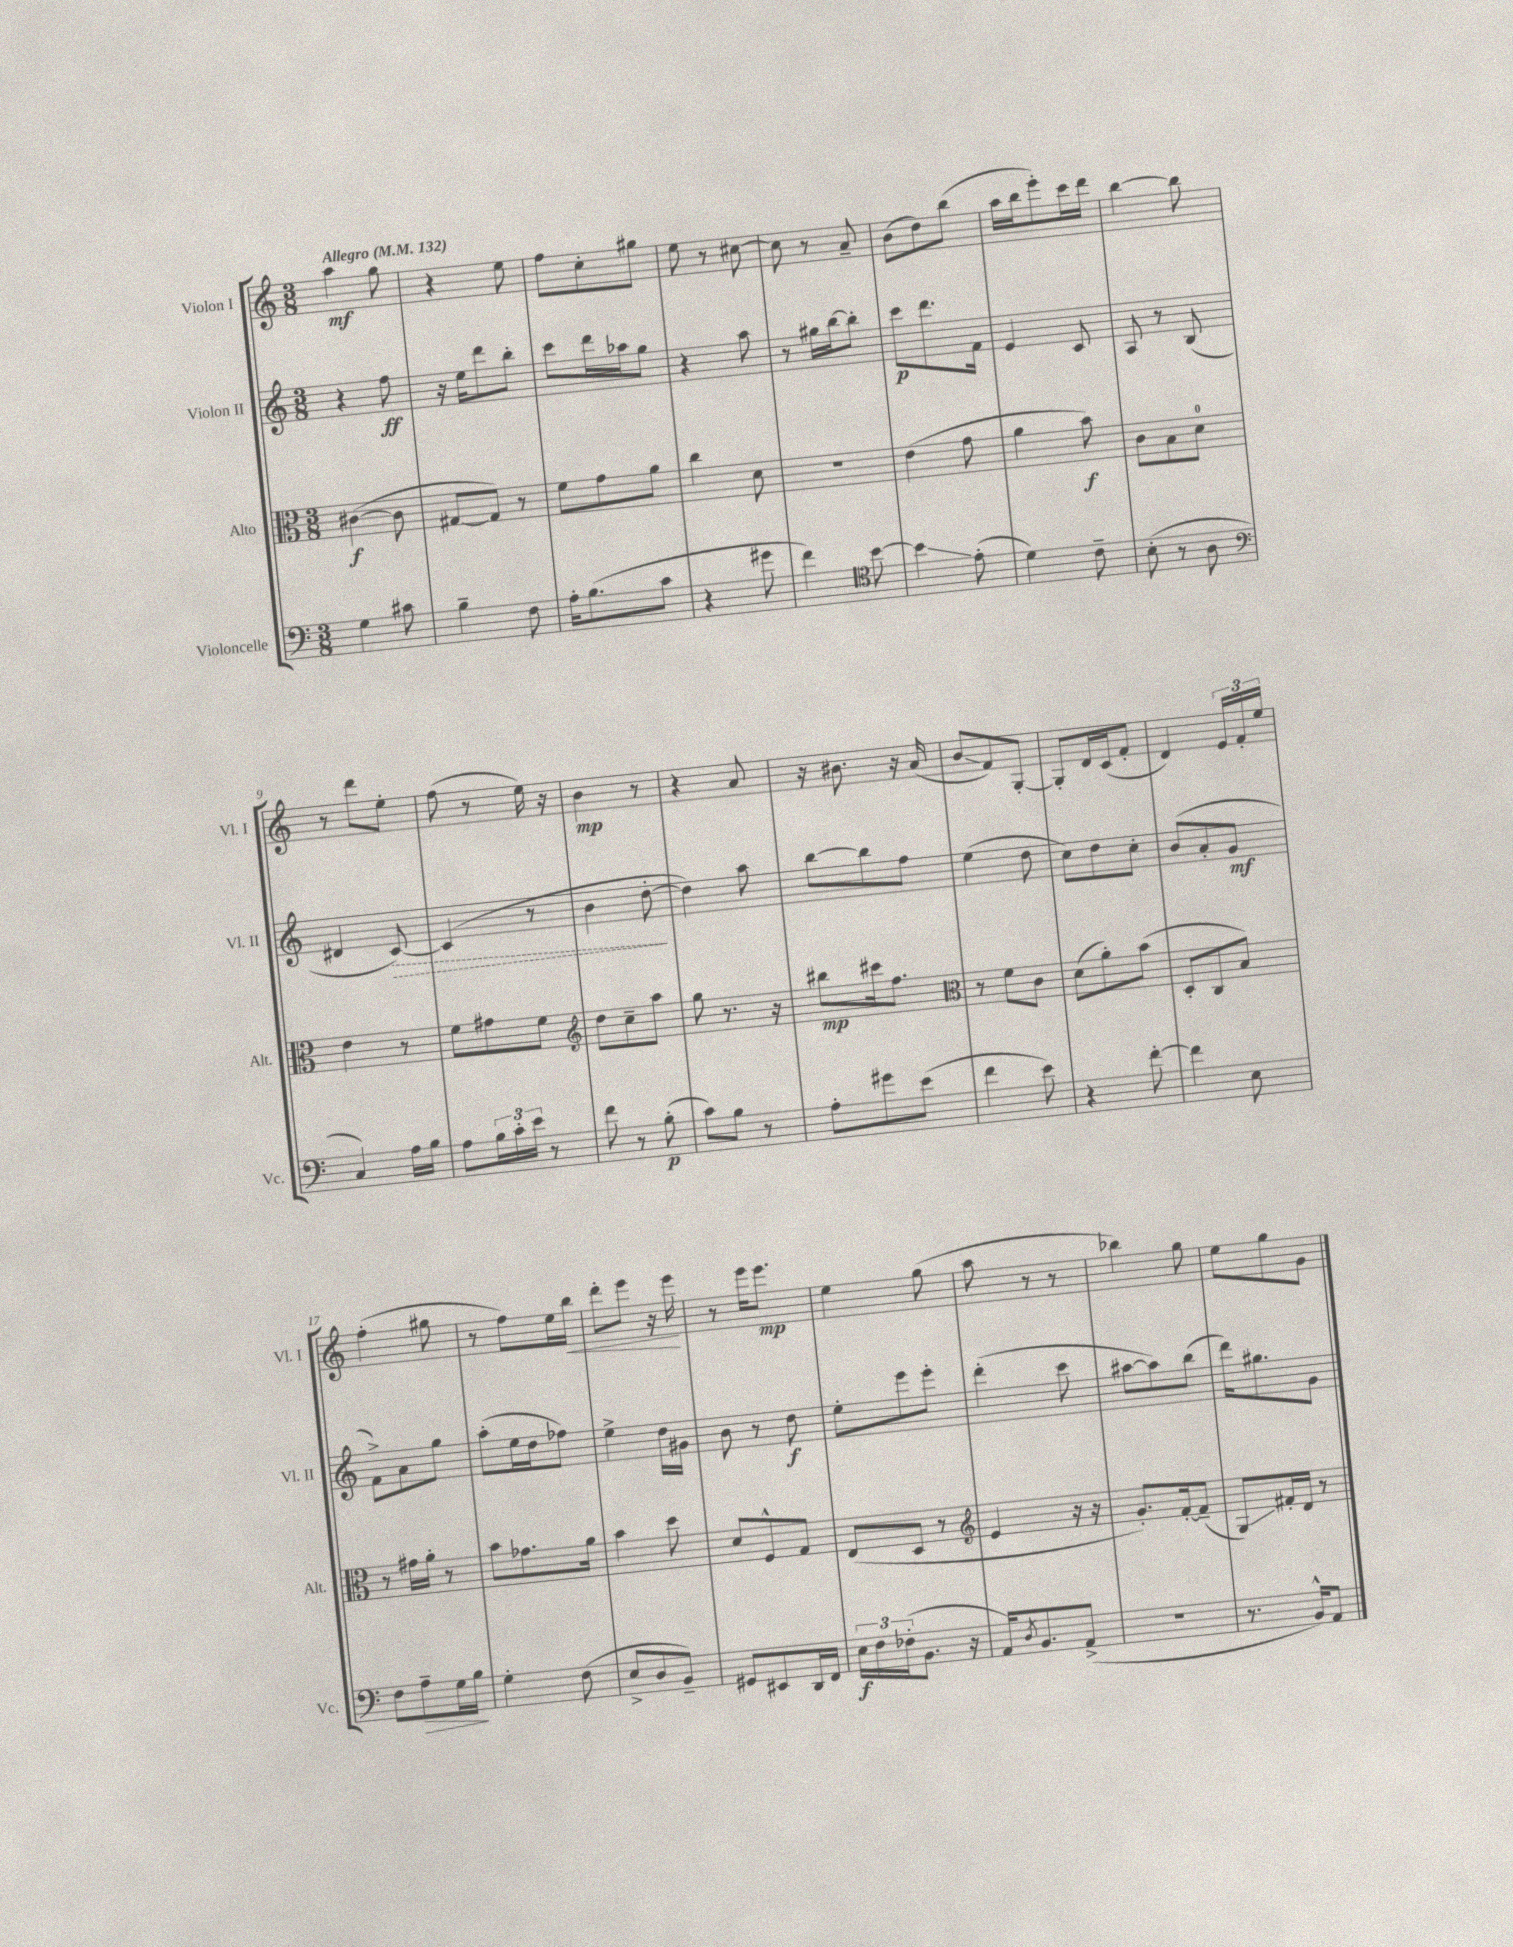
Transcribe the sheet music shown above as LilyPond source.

<<
\new StaffGroup <<
\new Staff = "s0" \with { instrumentName = "Violon I" shortInstrumentName = "Vl. I" } {
    \clef treble \key c \major \numericTimeSignature \time 3/8 \tempo "Allegro" 4 = 132
    a''4\mf g''8 |
    r4 e''8 |
    f''8 c''8-. gis''8 |
    e''8 r8 cis''8~ |
    cis''8 r8 a'8-- |
    b'8( d''8) b''8( |
    a''16 b''16 e'''8-.) c'''16 d'''16 |
    b''4~ b''8 |
    r8 d'''8 e''8-. |
    f''8( r8 e''16) r16 |
    b'4\mp r8 |
    r4 a'8 |
    r16 bis'8. r16 a'16( |
    b'8\glissando f'8) g8~-. |
    g8-. d'16 c'16( f'8-. |
    d'4) \tuplet 3/2 { e'16 f'16-. e''16 } |
    f''4-.( gis''8 |
    r8 f''8) e''16 b''16\< |
    d'''8-. e'''8 r16 e'''16\! |
    r8 e'''16 e'''8.\mp |
    e''4 g''8( |
    a''8 r8 r8 |
    bes''4) g''8 |
    e''8 g''8 g'8 \bar "|." |
}
\new Staff = "s1" \with { instrumentName = "Violon II" shortInstrumentName = "Vl. II" } {
    \clef treble \key c \major \numericTimeSignature \time 3/8
    r4 f''8\ff |
    r16 e''16 d'''8 b''8-. |
    c'''8 d'''16 aes''16 g''8 |
    r4 a''8 |
    r8 gis''16 b''16~ b''8-. |
    c'''8\p d'''8. f'16 |
    e'4 c'8 |
    a8 r8 b8( |
    dis'4 \once \override Hairpin.style = #'dashed-line c'8~\>) |
    c'4( r8 |
    b'4 d''8~-.\! |
    d''4) a''8 |
    b''8~ b''8 f''8 |
    e''4( d''8 |
    c''8) d''8 c''8-. |
    b'8( a'8-. g'8\mf |
    f'8->) a'8 g''8 |
    a''8-.( e''16 d''16 fes''8) |
    e''4-> d''16 gis'16 |
    b'8 r8 d''8\f |
    e''8-. e'''8 e'''8-. |
    d'''4-.( c'''8 |
    ais''8~ ais''8) b''8( |
    d'''16) gis''8. g'8 \bar "|." |
}
\new Staff = "s2" \with { instrumentName = "Alto" shortInstrumentName = "Alt." } {
    \clef alto \key c \major \numericTimeSignature \time 3/8
    cis'4~\f( cis'8 |
    gis8~ gis8) r8 |
    f'8 g'8 a'8 |
    c''4 d'8 |
    R4. |
    e'4( g'8 |
    a'4 b'8\f) |
    c'8 b8 d'8-0 |
    e'4 r8 |
    f'8 gis'8 f'8 |
    \clef treble d''8 c''8-- a''8 |
    g''8 r8. r16 |
    bis''8\mp cis'''16 f''8. |
    \clef alto r8 f'8 c'8 |
    d'8( a'8-.) b'8( |
    d8-. c8 b8) |
    r8 gis'16 a'16-. r8 |
    b'8 ges'8. a'16 |
    b'4 d''8 |
    d'8 f8-^ g8 |
    e8( d8 r8 |
    \clef treble e'4 r16 r16 |
    g'8.-.) f'16~-. f'8--( |
    g8\glissando) fis'16-. d'16 r8 \bar "|." |
}
\new Staff = "s3" \with { instrumentName = "Violoncelle" shortInstrumentName = "Vc." } {
    \clef bass \key c \major \numericTimeSignature \time 3/8
    g4 cis'8 |
    b4-- f8 |
    a16-. b8.( c'8 |
    r4 gis'8 |
    f'4) \clef tenor b'8~ |
    b'4\glissando e'8-.( |
    d'4) c'8-- |
    b8-.( r8 a8 |
    \clef bass c4) a16 b16 |
    a8 \tuplet 3/2 { b16 c'16-. e'16 } r8 |
    f'8 r8 b8-.\p( |
    c'8) b8 r8 |
    a8-. gis'8 e'8( |
    f'4 e'8) |
    r4 f'8~-. |
    f'4 e8 |
    f8 a8--\> g16 b16\! |
    g4-. f8( |
    e8-> d8 b,8--) |
    gis,8 eis,8 d,16 f,16 |
    \tuplet 3/2 { e16\f f16 fes16-.( } b,8. r16 |
    a,16) \acciaccatura { d8 } b,8. a,8->( |
    R4. |
    r8. b,16-^) a,8 \bar "|." |
}
>>
>>
